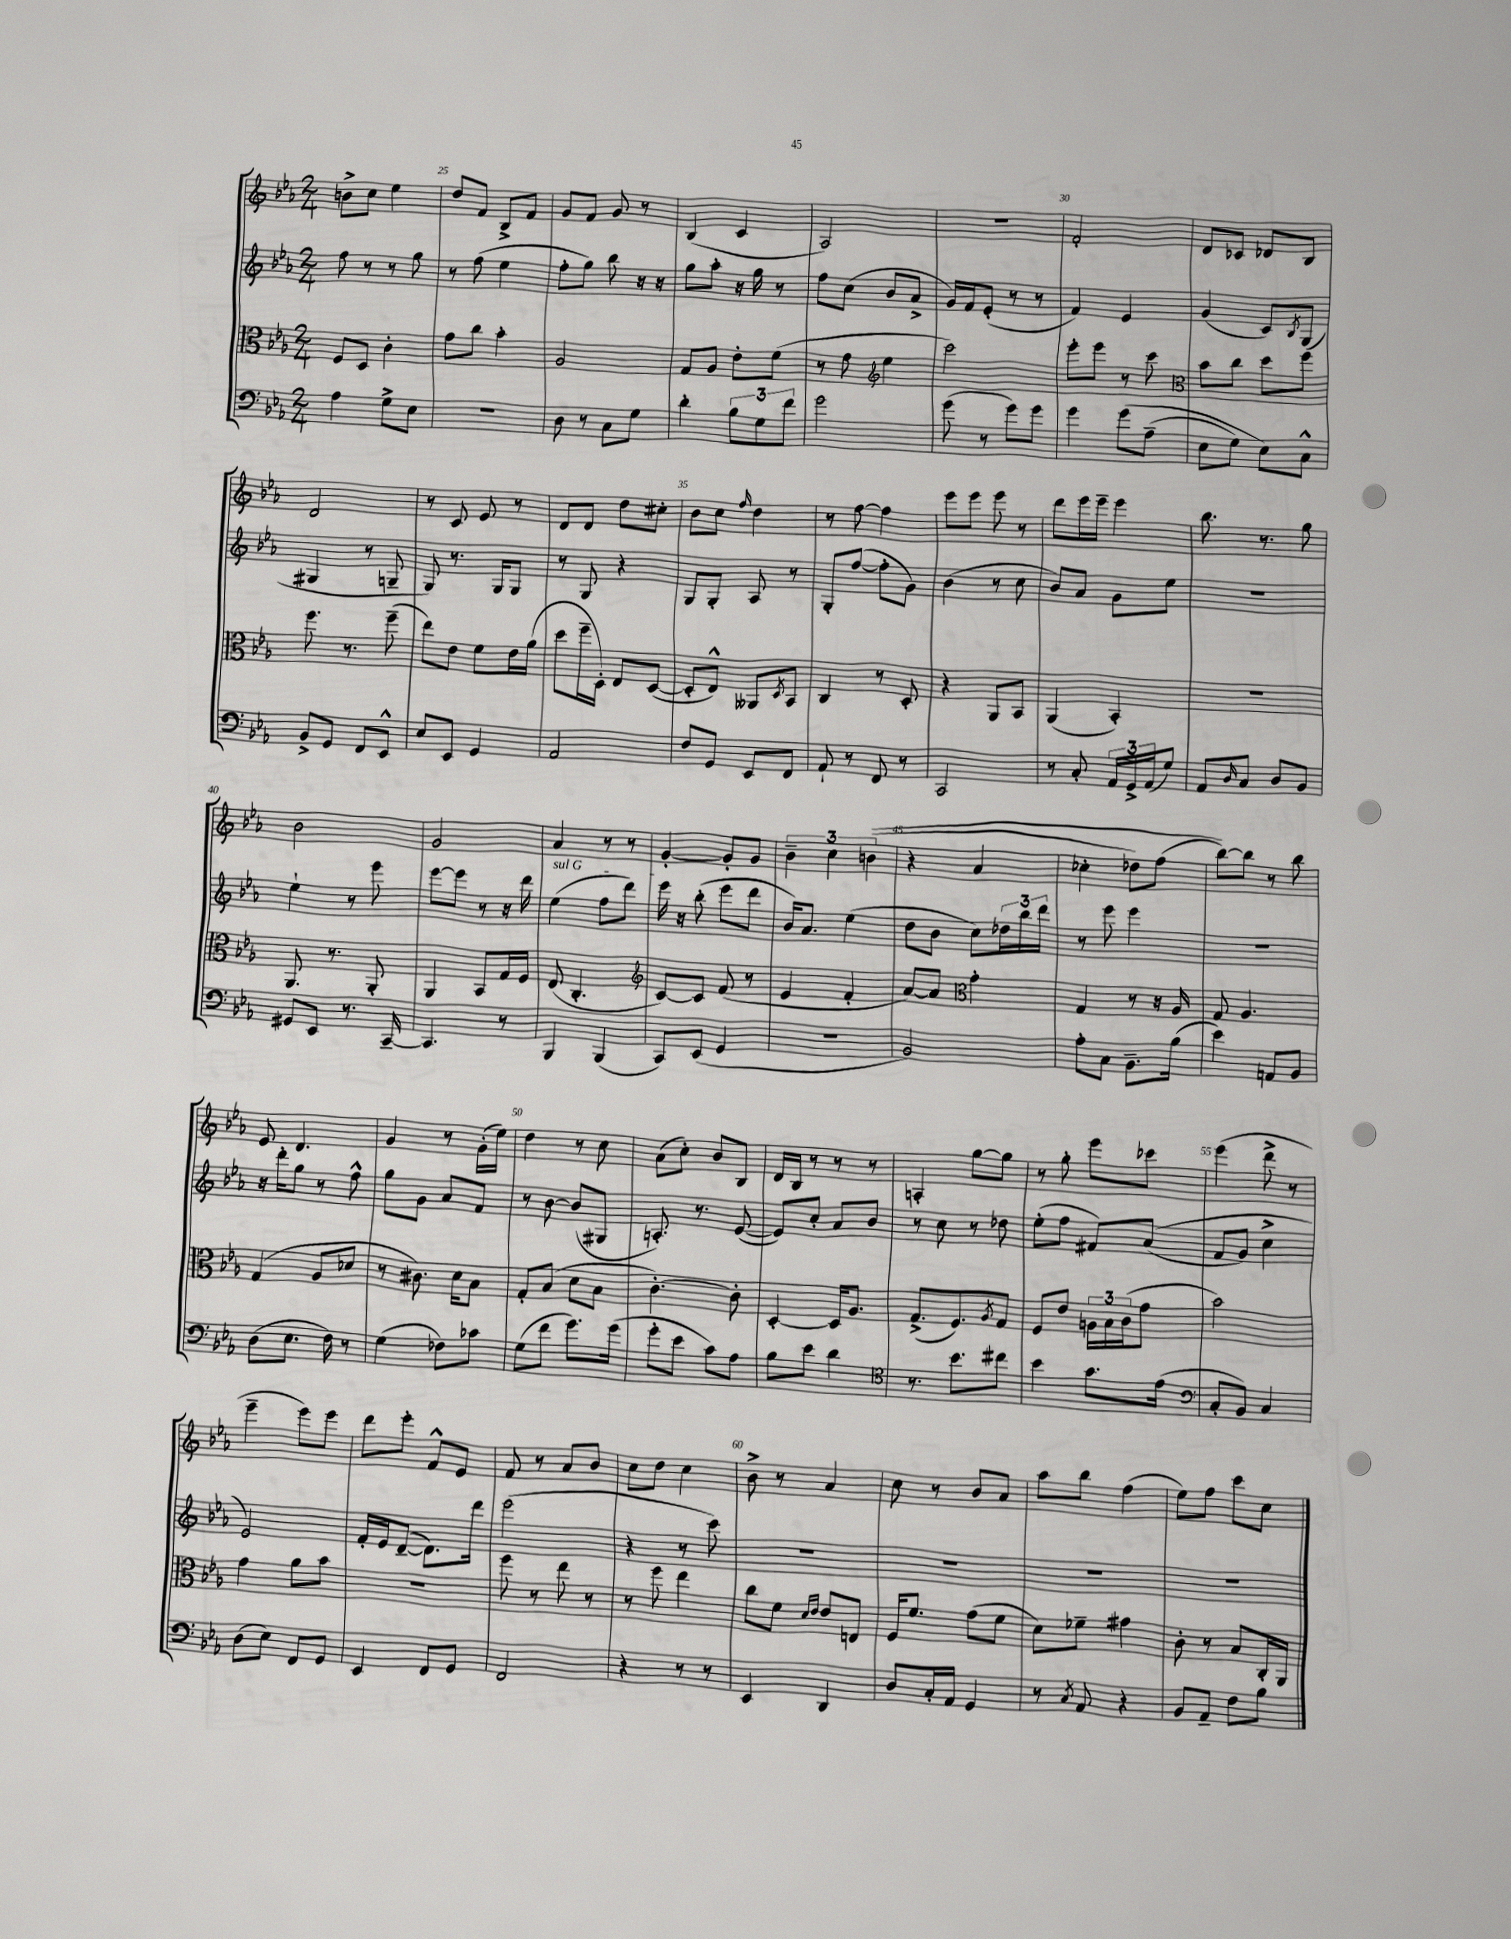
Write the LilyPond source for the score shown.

<<
\new StaffGroup <<
\new Staff = "s0" {
    \clef treble \key ees \major \numericTimeSignature \time 2/4
    b'8-> c''8 ees''4 |
    d''8 f'8 bes8-> f'8 |
    g'8 f'8 g'8 r8 |
    bes4( c'4 |
    aes2) |
    R2 |
    f'2-. |
    d'8 ces'8 des'8 bes8 |
    d'2 |
    r8 c'8 ees'8 r8 |
    d'8 d'8 d''8 cis''8-. |
    bes'8 c''8 \grace { f''16 } d''4 |
    r8 f''8~ f''4 |
    ees'''8 ees'''8 ees'''8 r8 |
    d'''8 ees'''16 ees'''16-- ees'''4 |
    bes''8. r8. g''8 |
    bes'2 |
    g'2 |
    aes'4 r8 r8 |
    g'4~-. g'8-. g'8 |
    \tuplet 3/2 { bes'4-- c''4 b'4(\( } |
    r4 aes'4 |
    ces''4-. des''8) f''8( |
    bes''8~)\) bes''8 r8 bes''8 |
    ees'8 d'4. |
    g'4 r8 g'16-.( ees''16) |
    d''4 r8 c''8 |
    aes'8( c''8-.) bes'8 bes8 |
    d'16 bes16 r8 r8 r8 |
    a4-. g''8~ g''8 |
    r8 g''8-. ees'''8 ces'''8 |
    ees'''4( d'''8-> r8 |
    ees'''4-- ees'''8) ees'''8 |
    d'''8 ees'''8-. f'8-^ ees'8 |
    f'8 r8 aes'8 bes'8 |
    c''8 d''8 c''4 |
    bes'8-> r8 aes'4 |
    c''8 r8 bes'8 aes'8 |
    aes''8 bes''8 f''4( |
    ees''8) f''8 c'''8 c''8 \bar "|." |
}
\new Staff = "s1" {
    \clef treble \key ees \major \numericTimeSignature \time 2/4
    f''8 r8 r8 g''8 |
    r8 f''8( ees''4 |
    f''8-. g''8) bes''8 r16 r16 |
    g''8 aes''8-. r16 g''16 r8 |
    f''8 c''8( bes'8 aes'8-> |
    g'16) f'16 ees'8-.( r8 r8 |
    f'4) ees'4 |
    g'4( c'8) \acciaccatura { bes8 } g8( |
    gis4 r8 g8-- |
    g8) r8. g16 g8 |
    r8 g8 r4 |
    g8 g8-. aes8 r8 |
    g8-. f''8~( f''8-. g'8) |
    bes'4( r8 c''8 |
    bes'8) aes'8 g'8 ees''8 |
    R2 |
    ees''4-! r8 ees'''8 |
    ees'''8~ ees'''8 r8 r16 d'''16 |
    \once \override TextSpanner.bound-details.left.text = \markup { \italic "sul G" } ees''4\startTextSpan( f''8 d'''8) |
    ees'''16\stopTextSpan r16 bes''8-.( ees'''8 d'''8 |
    bes'16) aes'8. ees''4( |
    d''8 bes'8 c''8) \tuplet 3/2 { des''16 bes''16 d'''16 } |
    r8 ees'''8 ees'''4 |
    R2 |
    r16 d'''16-. g''8 r8 f''8-^ |
    g''8 g'8 aes'8 f'8 |
    r8 bes'8~ bes'8( gis8 |
    a8.-.) r8. ees'8~( |
    ees'8) c''8-. aes'8 bes'8 |
    r8 c''8 r8 des''8 |
    ees''8-.( f''8 fis'8) aes'8(\( |
    f'8 g'8) c''4-> |
    ees'2\) |
    f'16-. ees'16 d'8~--( d'8.) d'''16 |
    ees'''2( |
    r4 r8 c'''8) |
    R2 |
    R2 |
    R2 |
    R2 \bar "|." |
}
\new Staff = "s2" {
    \clef alto \key ees \major \numericTimeSignature \time 2/4
    f8 d8 c'4-. |
    g'8 c''8 bes'4-. |
    aes2 |
    g8 aes8 ees'8-. f'8( |
    r8 g'8 \clef treble ees''4 |
    c'''2) |
    ees'''8-. ees'''8 r8 c'''8 |
    \clef alto bes'8 c''8 d''8 f''8 |
    f''8. r8. f''8--( |
    ees''8) ees'8 f'8 ees'16 aes'16( |
    d''8 f''16-- d16-.) ees8 d8~( |
    d8-. ees8-^) aeses,8 \acciaccatura { d8 } bes,8 |
    c4 r8 d8-. |
    r4 aes,8 bes,8 |
    aes,4( bes,4-.) |
    R2 |
    aes,8. r8. aes,8-. |
    aes,4 bes,8 g16 f16 |
    ees8( c4.-. |
    \clef treble c'8~) c'8 f'8( r8 |
    ees'4 f'4-. |
    aes'8~) aes'8 \clef alto g'4-. |
    g4 r8 r16 aes16 |
    g8 aes4. |
    g4( aes8 des'8 |
    r8 cis'8.) d'16 bes8 |
    g8-. bes8( d'8 bes8 |
    c'4.~-.) c'8-. |
    d4~-. d16 aes8. |
    g8.->( f8.) \acciaccatura { aes8 } g8 |
    f8 ees'8 \tuplet 3/2 { a16 bes16 c'16( } g'8 |
    bes'2) |
    g'4 aes'8 bes'8 |
    R2 |
    f''8 r8 ees''8 r8 |
    r8 f''8 ees''4 |
    c''8 f'8 \grace { d'16 ees'16 } ees'8 e8 |
    f16 f'8. g'8( f'8 |
    d'8) fes'8-- gis'4 |
    c'8-. r8 bes8 c16-. aes,16 \bar "|." |
}
\new Staff = "s3" {
    \clef bass \key ees \major \numericTimeSignature \time 2/4
    aes4 g8-> ees8 |
    R2 |
    d8 r8 c8 g8 |
    d'4-. \tuplet 3/2 { bes8 g8 f'8 } |
    g'2 |
    g'8( r8 g'8) g'8 |
    g'4 g'8\( aes8--( |
    ees8 g8) ees8\) c8-^ |
    bes,8-> g,8 f,8 ees,8-^ |
    ees8 ees,8 g,4 |
    aes,2 |
    f8 g,8 ees,8 f,8 |
    aes,8-! r8 f,8 r8 |
    c,2 |
    r8 c8-. \tuplet 3/2 { aes,16 g,16-> aes,16( } g8) |
    aes,8 \grace { d16 } c8 d8 bes,8 |
    gis,8 ees,8 r8. c,16~-- |
    c,4. r8 |
    bes,,4 bes,,4( |
    c,8) ees,8( g,4 |
    r2 |
    bes,2) |
    aes8-. c8 bes,8.-- bes16( |
    ees'4) a,8 bes,8 |
    d8( ees8. f16) r8 |
    g4( fes8) ces'8 |
    g8( f'8 g'8.) g'16( |
    g'8-. ees'8 c'8) aes8 |
    bes8 ees'8 d'4 |
    \clef tenor r8. bes'8. cis''8 |
    bes'4 g'8. ees'16( |
    \clef bass c8-. bes,8) c4 |
    d8( ees8) f,8 g,8 |
    ees,4 f,8 g,8 |
    f,2 |
    r4 r8 r8 |
    ees,4 d,4 |
    d8 c16-. aes,16 g,4 |
    r8 \acciaccatura { c8 } aes,8 r4 |
    bes,8 aes,8-- f8 bes8 \bar "|." |
}
>>
>>
\layout { \context { \Score currentBarNumber = #24 \override BarNumber.break-visibility = ##(#f #t #t) barNumberVisibility = #(every-nth-bar-number-visible 5) } }
